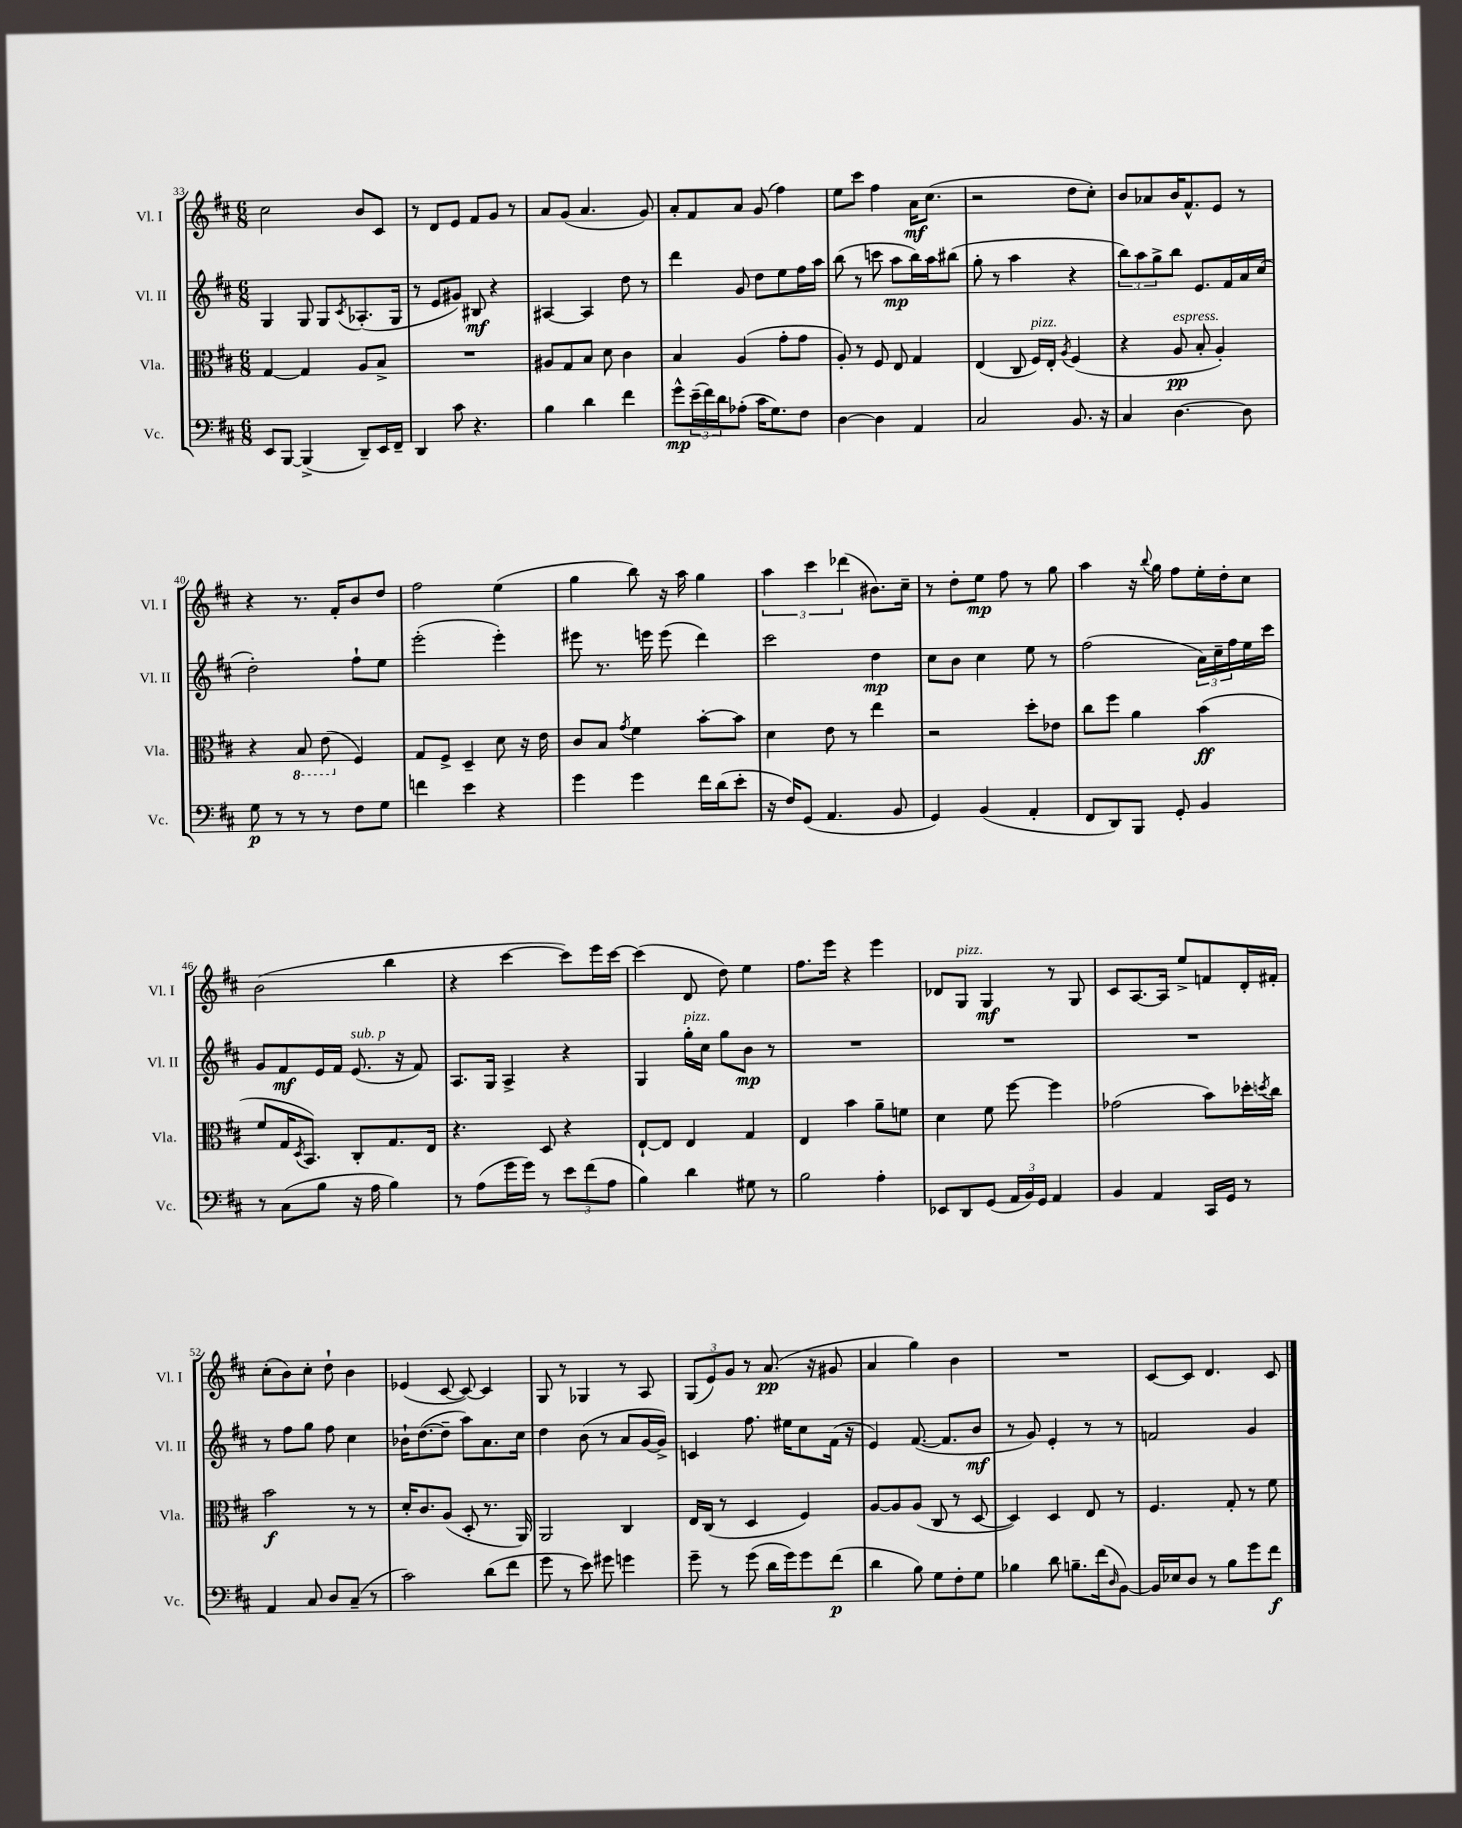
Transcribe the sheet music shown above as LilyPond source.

<<
\new StaffGroup <<
\new Staff = "s0" \with { instrumentName = "Vl. I" shortInstrumentName = "Vl. I" } {
    \clef treble \key d \major \numericTimeSignature \time 6/8
    cis''2 b'8 cis'8 |
    r8 d'8 e'8 fis'8 g'8 r8 |
    a'8 g'8( a'4. g'8) |
    a'8-. fis'8 a'8 g'8( fis''4) |
    e''8 cis'''8 fis''4 a'16\mf cis''8.( |
    r2 d''8 cis''8-.) |
    b'8 aes'8 b'16 fis'8.-^ e'8 r8 |
    r4 r8. fis'16-. b'8 d''8 |
    fis''2 e''4( |
    g''4 b''8) r16 a''16 g''4 |
    \tuplet 3/2 { a''4 cis'''4 des'''4( } bis'8.) cis''16-- |
    r8 d''8-. e''8\mp fis''8 r8 g''8 |
    a''4 r16 \appoggiatura { b''8 } g''16 fis''8 e''16-. d''16-. cis''8 |
    b'2( b''4 |
    r4 cis'''4~ cis'''8) e'''16 cis'''16~ |
    cis'''4( d'8 d''8) e''4 |
    fis''8. e'''16 r4 e'''4 |
    des'8 g8^\markup { \italic "pizz." } g4\mf r8 g8 |
    cis'8 a8.~ a16 e''8-> f'8 d'16-. fis'16-. |
    cis''8-.( b'8) cis''8-. d''8-! b'4 |
    ees'4( cis'8~ cis'8~) cis'4 |
    g8 r8 ges4 r8 a8 |
    \tuplet 3/2 { g8( e'8) g'8 } r8 a'8.\pp( r16 gis'8 |
    a'4 g''4) b'4 |
    R2. |
    cis'8~ cis'8 d'4. cis'8 \bar "|." |
}
\new Staff = "s1" \with { instrumentName = "Vl. II" shortInstrumentName = "Vl. II" } {
    \clef treble \key d \major \numericTimeSignature \time 6/8
    g4 g8 g8 \acciaccatura { cis'8 } aes8.-.( g16 |
    r8 e'8 gis'8) bis8\mf r4 |
    ais4~ ais4 d''8 r8 |
    d'''4 g'8 d''8 e''8 fis''16 a''16 |
    b''8( r8 c'''8 a''8\mp b''16) a''16 bis''8( |
    g''8-. r8 a''4 r4 |
    \tuplet 3/2 { b''8) a''8 g''8-> } b''8 e'8. fis'16 a'16 cis''16( |
    d''2-.) fis''8-! e''8 |
    e'''2-.( e'''4-.) |
    eis'''8 r8. e'''16 e'''8( d'''4) |
    cis'''2 d''4\mp |
    cis''8 b'8 cis''4 e''8 r8 |
    fis''2( \tuplet 3/2 { a'16) cis''16-- fis''16 } e''16 cis'''16 |
    g'8 fis'8\mf e'16 fis'16 e'8.^\markup { \italic "sub. p" }( r16 fis'8) |
    a8. g16 a4-> r4 |
    g4 g''16-.^\markup { \italic "pizz." } cis''16 g''8 b'8\mp r8 |
    R2. |
    R2. |
    R2. |
    r8 fis''8 g''8 fis''8 cis''4 |
    bes'16-! d''8.~( d''8-- a''8) a'8. cis''16 |
    d''4 b'8( r8 a'8 g'16~ g'16->) |
    c'4 fis''8. eis''16 cis''8 fis'16( r16 |
    e'4) fis'8.~( fis'8. b'8\mf |
    r8 g'8) e'4-. r8 r8 |
    f'2 g'4 \bar "|." |
}
\new Staff = "s2" \with { instrumentName = "Vla." shortInstrumentName = "Vla." } {
    \clef alto \key d \major \numericTimeSignature \time 6/8
    g4~ g4 a8 b8-> |
    R2. |
    ais8 g8 b8 d'8 cis'4 |
    b4 a4( g'8-. g'8 |
    a8-.) r8 fis8 e8 g4 |
    e4( cis8 fis16^\markup { \italic "pizz." }) e16-. \acciaccatura { a8 } fis4( |
    r4 a8\pp^\markup { \italic "espress." } b8-. a4-.) |
    r4 \ottava #-1 b,8 e8( \ottava #0 fis4) |
    g8 fis8-> d4-- d'8 r16 e'16 |
    cis'8 b8 \acciaccatura { g'8 } fis'4 b'8~-. b'8 |
    d'4 e'8 r8 e''4 |
    r2 d''8-. ees'8 |
    cis''8 fis''8 a'4 b'4\ff( |
    fis'8 g16 \acciaccatura { d8 } b,8.) cis8-. g8. e16 |
    r4. d8 r4 |
    e8~-! e8 e4 g4 |
    e4 b'4 a'8-- f'8 |
    d'4 fis'8 fis''8~ fis''4 |
    ges'2( b'8) des''16-. \acciaccatura { d''8 } cis''16 |
    b'2\f r8 r8 |
    d'16-. cis'8. a8( d8-. r8. a,16) |
    a,2 cis4 |
    e16 cis16( r8 d4 fis4) |
    a8~ a8 a8( cis8 r8 d8~ |
    d4) d4 e8 r8 |
    fis4. g8-. r8 fis'8 \bar "|." |
}
\new Staff = "s3" \with { instrumentName = "Vc." shortInstrumentName = "Vc." } {
    \clef bass \key d \major \numericTimeSignature \time 6/8
    e,8 b,,8~ b,,4->( d,8--) e,16 fis,16-- |
    d,4 cis'8 r4. |
    b4 d'4 fis'4 |
    g'8-^\mp \tuplet 3/2 { e'16--( fis'16) d'16 } aes8-.( cis'16 g8.) fis8 |
    d4~ d4 a,4 |
    cis2 b,8. r16 |
    cis4 d4.~ d8 |
    g8\p r8 r8 r8 fis8 g8 |
    f'4 e'4 r4 |
    g'4 g'4 fis'16 d'16( e'8-. |
    r16 fis16) g,8( a,4. b,8 |
    g,4) b,4( a,4-. |
    fis,8 d,8) b,,8 g,8-. b,4 |
    r8 cis8( b8 r16 a16 b4) |
    r8 a8( g'16 g'16) r8 \tuplet 3/2 { e'8 fis'8( a8 } |
    b4) d'4 gis8 r8 |
    b2 a4-. |
    ees,8 d,8 g,8( \tuplet 3/2 { a,16 b,16) g,16 } a,4 |
    b,4 a,4 cis,16 g,16 r8 |
    a,4 cis8 d8 cis8--( r8 |
    cis'2) d'8( fis'8 |
    g'8 r8 e'8) gis'8 g'4 |
    g'8-- r8 g'8( d'16 g'16) g'8 fis'8\p( |
    d'4 b8) g8 fis8-. g8 |
    bes4 d'8 b8.-- fis'16( \grace { d16 } b,8~) |
    b,16 ees16 d8 r8 b8 g'8 fis'8\f \bar "|." |
}
>>
>>
\layout { \context { \Score currentBarNumber = #33 } }
